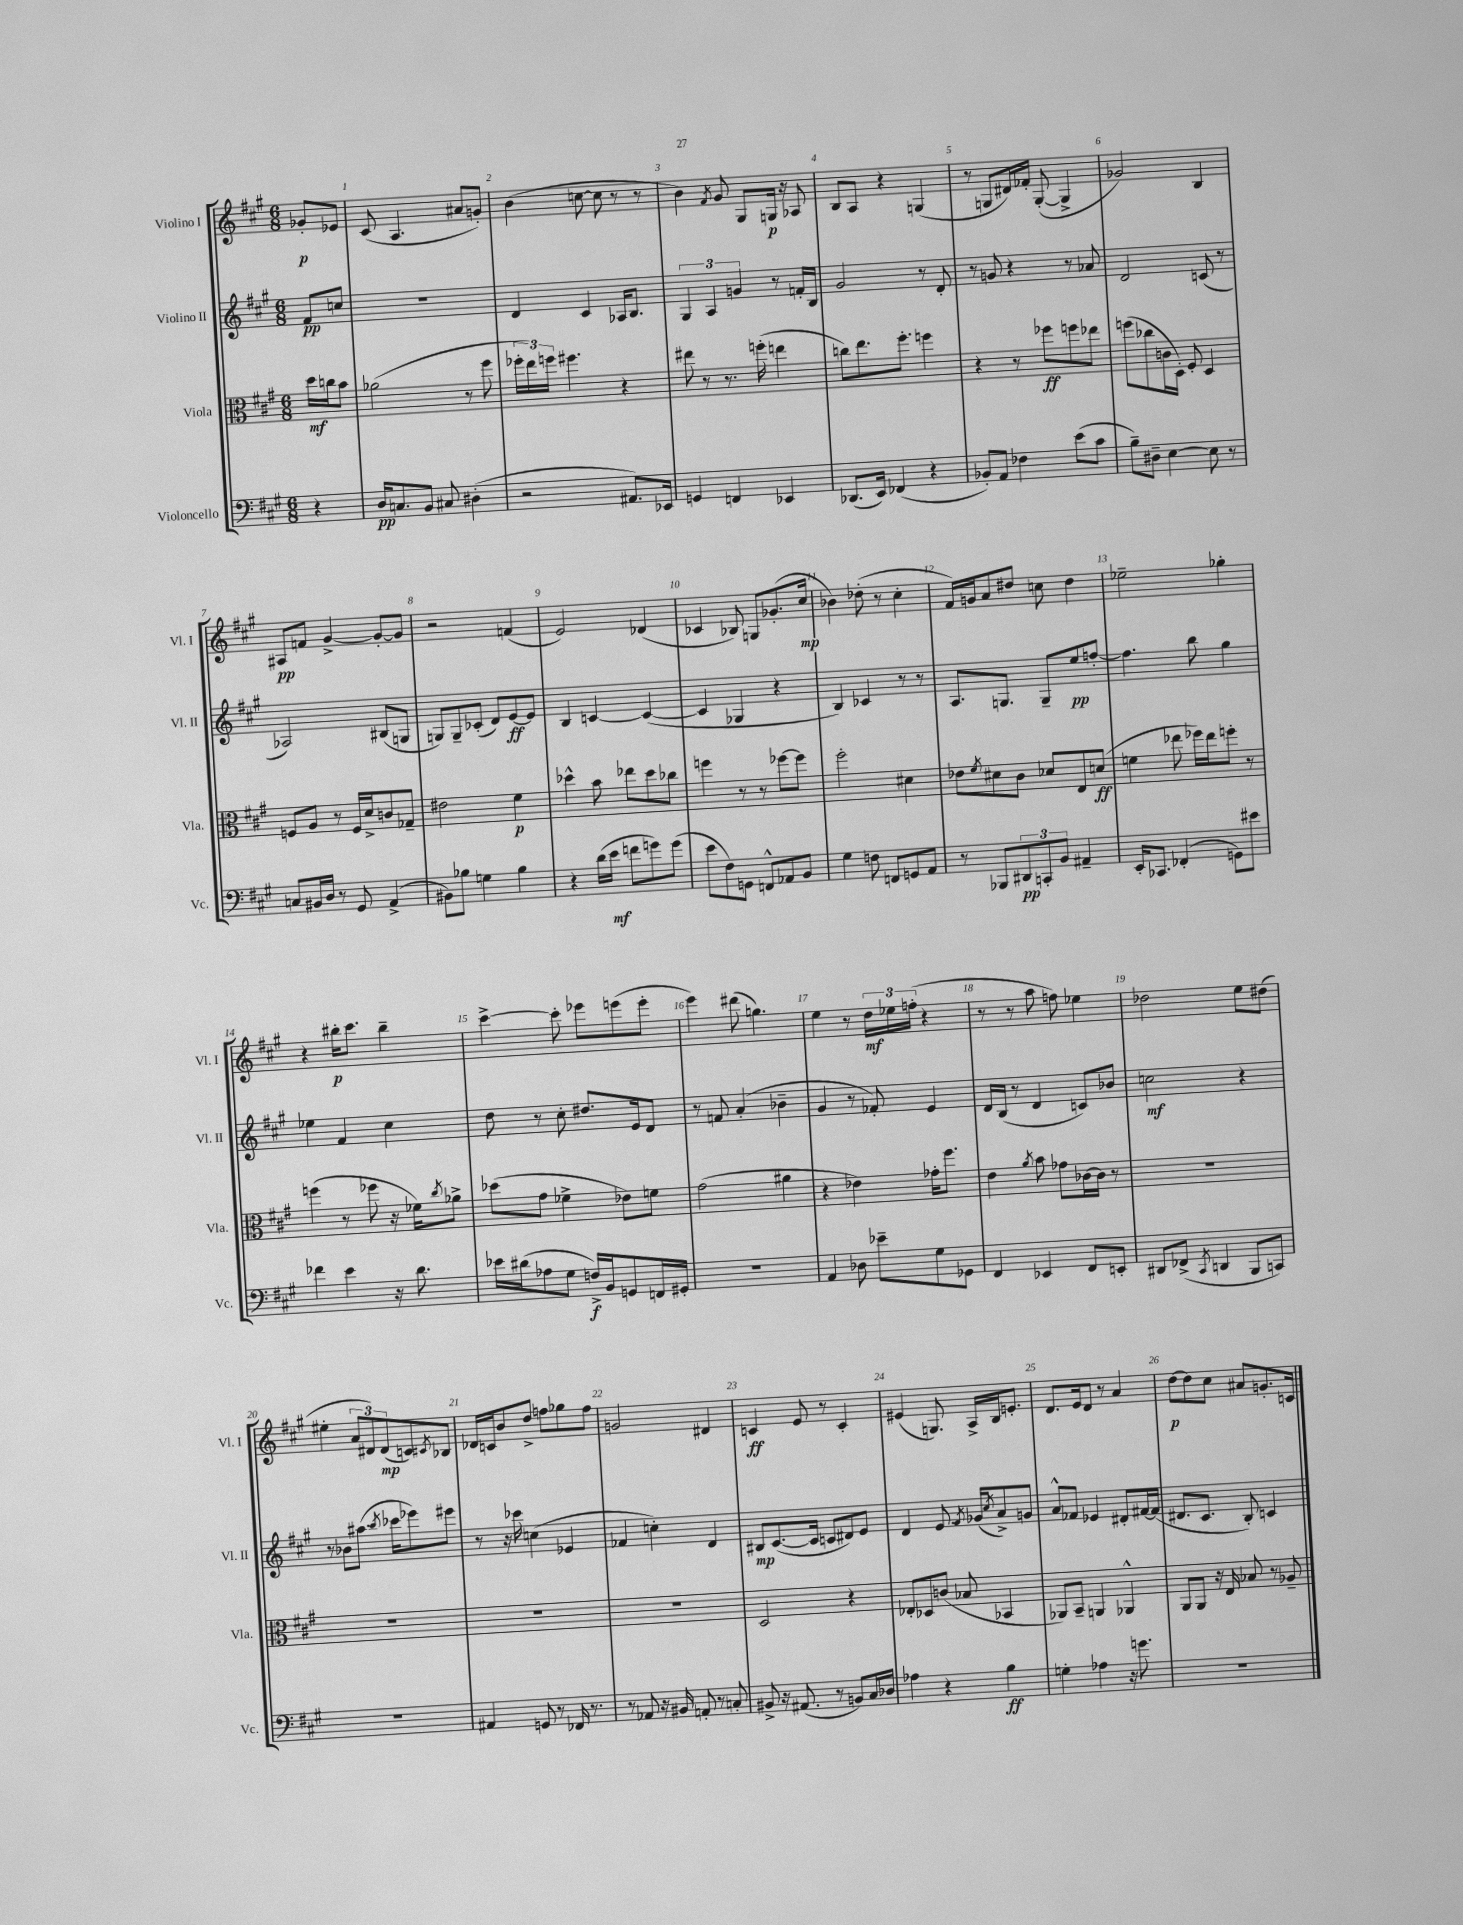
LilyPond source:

<<
\new StaffGroup <<
\new Staff = "s0" \with { instrumentName = "Violino I" shortInstrumentName = "Vl. I" } {
    \clef treble \key a \major \numericTimeSignature \time 6/8 \partial 4
    ges'8-.\p ees'8 |
    cis'8( a4. ais'8 g'8-.) |
    b'4( c''8~ c''8 r8 r8 |
    b'4) \acciaccatura { fis'8 } gis'8 gis8 g16\p r16 aes8 |
    b8 a8 r4 g4( |
    r8 g8 dis'16) fes'16-. g8~-.( g4-> |
    ges'2) b4 |
    ais8\pp f'8 gis'4~-> gis'8~-. gis'8 |
    r2 f'4( |
    e'2) des'4( |
    ces'4 bes8) g8 ges'8.-.( cis''16\mp |
    bes'4) des''8-.( r8 cis''4-. |
    fis'16) g'16 a'8 dis''8 c''8 dis''4 |
    ees''2-- ges''4-. |
    r4 bis''16-.\p cis'''8. bis''4-- |
    cis'''4~-> cis'''8-. ees'''8 e'''8( e'''8-. |
    e'''4) dis'''8( g''4.) |
    e''4 r8 \tuplet 3/2 { d''16\mf ees''16 f''16-.( } r4 |
    r8 r8 a''8 f''8) ees''4 |
    des''2 e''8 dis''8( |
    eis''4-. \tuplet 3/2 { a'8 dis'8) dis'8\mp( } c'8) \acciaccatura { cis'8 } bes8 |
    des'16 c'16 b'8 d''8-> f''8 ges''8 f''8 |
    g'2 dis'4 |
    c'4\ff e'8 r8 c'4-. |
    eis'4( g8.) a16-> b16 e'8.-. |
    d'8. e'16 d'8 r8 a'4 |
    d''8~\p d''8 cis''8 ais'8 g'8.-. c'16 \bar "|." |
}
\new Staff = "s1" \with { instrumentName = "Violino II" shortInstrumentName = "Vl. II" } {
    \clef treble \key a \major \numericTimeSignature \time 6/8 \partial 4
    fis'8\pp c''8 |
    R2. |
    d'4 cis'4 aes16 b8. |
    \tuplet 3/2 { gis4 a4 g'4 } r8 f'16-. b16 |
    gis'2 r8 d'8-. |
    r8 g'8 r4 r8 aes'8 |
    d'2 c'8( r8 |
    aes2) bis8( g8 |
    g8) g8-- ces'8-.( d'8) e'8~\ff e'8 |
    b4 c'4~ c'4~( |
    c'4 ges4 r4 |
    b4) ces'4 r8 r8 |
    a8. g8. g8-- e''8\pp f''8~-. |
    f''4. b''8 gis''4 |
    ees''4 fis'4 cis''4 |
    d''8 r8 cis''8-. dis''8. e'16 d'8 |
    r8 f'8 a'4-.( bes'4-- |
    gis'4 r8 fes'8-.) e'4 |
    d'16 b16( r8 d'4 c'8) bes'8 |
    c''2\mf r4 |
    r8 bes'8 ais''8.( \acciaccatura { b''8 } ces'''16 ees'''8) eis'''8 |
    r8 r16 ces'''16 c''4( ees'4 |
    fes'4 c''4-.) d'4 |
    bis8\mp cis'8.~( cis'16 c'8 dis'8) e'8 |
    d'4 e'8. \acciaccatura { fis'8 } ges'16( \acciaccatura { cis''8 } a'8->) g'8 |
    a'8-^ fes'8 ees'4 dis'8-. fis'16~ fis'16( |
    dis'8. cis'8. b8-.) c'4 \bar "|." |
}
\new Staff = "s2" \with { instrumentName = "Viola" shortInstrumentName = "Vla." } {
    \clef alto \key a \major \numericTimeSignature \time 6/8 \partial 4
    d''16\mf c''16 b'8 |
    aes'2( r8 fis''8 |
    \tuplet 3/2 { fes''16-. e''16) f''16 } fis''4. r4 |
    eis''8 r8 r8. f''16-.( e''4 |
    c''8) e''8. fis''8.-. f''4 |
    r4 r8 fes''8\ff f''8 ees''8 |
    f''8( ces''8 c'16 d16-.) fis8-. d4 |
    f8 a8 r8 f16 d'16-> c'8 ges8-- |
    eis'2 fis'4\p |
    des''4-^ b'8 ees''8 des''8 ces''8 |
    f''4 r8 r8 fes''8~ fes''8 |
    fis''2-. dis'4 |
    ees'8 \acciaccatura { fis'8 } dis'8 cis'8 des'8 e8 d'8\ff( |
    f'4 ees''8 fes''16) ees''16 f''8-. r8 |
    f''4( r8 fes''8 r16 fes'16) \acciaccatura { cis''8 } aes'8-> |
    des''8( gis'8 fes'4-> ees'8) f'8 |
    gis'2( ais'4 |
    r4 ees'4) ges'16-. fis''8. |
    e'4 \acciaccatura { a'8 } b'8 ges'8 ces'16~ ces'16 r8 |
    R2. |
    R2. |
    R2. |
    R2. |
    d2 r4 |
    ees8-. des8 c'8( bes8 bes,4 |
    aes,8) b,8-- a,4 aes,4-^ |
    a,8 a,8 r16 e16 bes8 r8 aes8-- \bar "|." |
}
\new Staff = "s3" \with { instrumentName = "Violoncello" shortInstrumentName = "Vc." } {
    \clef bass \key a \major \numericTimeSignature \time 6/8 \partial 4
    r4 |
    d16\pp c8. b,8 cis8 dis4-.( |
    r2 ais,8.) ees,16 |
    g,4 f,4 ees,4 |
    des,8.( e,16) fes,4( r4 |
    bes,8-.) a,8 fes4 e'8( cis'8 |
    b8--) dis8-- e4~ e8 r8 |
    c8 bis,16 d16 r8 gis,8 a,4->( |
    bis,8) bes8 g4 bes4 |
    r4 d'16( e'16\mf f'8 g'8) g'8( |
    e'8 fis8) g,8 f,8-^ aes,8 b,8 |
    gis4 f8 f,8 g,8 a,8 |
    r8 bes,,8 \tuplet 3/2 { dis,8\pp c,8-. b,8 } ais,4-- |
    e,16-. ces,8. fes,4-.( g,8) eis'8 |
    fes'4 e'4 r16 d'8. |
    ees'16 dis'16( aes8 gis8 f16->\f) b,16 g,8 f,16 gis,16-. |
    R2. |
    a,4 des8 ees'8-- gis8 ges,8 |
    fis,4 ees,4 fis,8 e,8-. |
    dis,8 fes,8->( \acciaccatura { cis,8 } d,4 b,,8 c,8) |
    R2. |
    ais,4 g,8 r8 fes,16 r8. |
    r8 aes,8 r16 bis,16 a,8-. r8 c8-. |
    bis,8-> r16 ais,8.( r8 b,8) cis16 des16 |
    aes4 r4 b4\ff |
    g4-. aes4 r16 g'8. |
    R2. \bar "|." |
}
>>
>>
\layout { \context { \Score \override BarNumber.break-visibility = ##(#f #t #t) barNumberVisibility = #all-bar-numbers-visible } }
